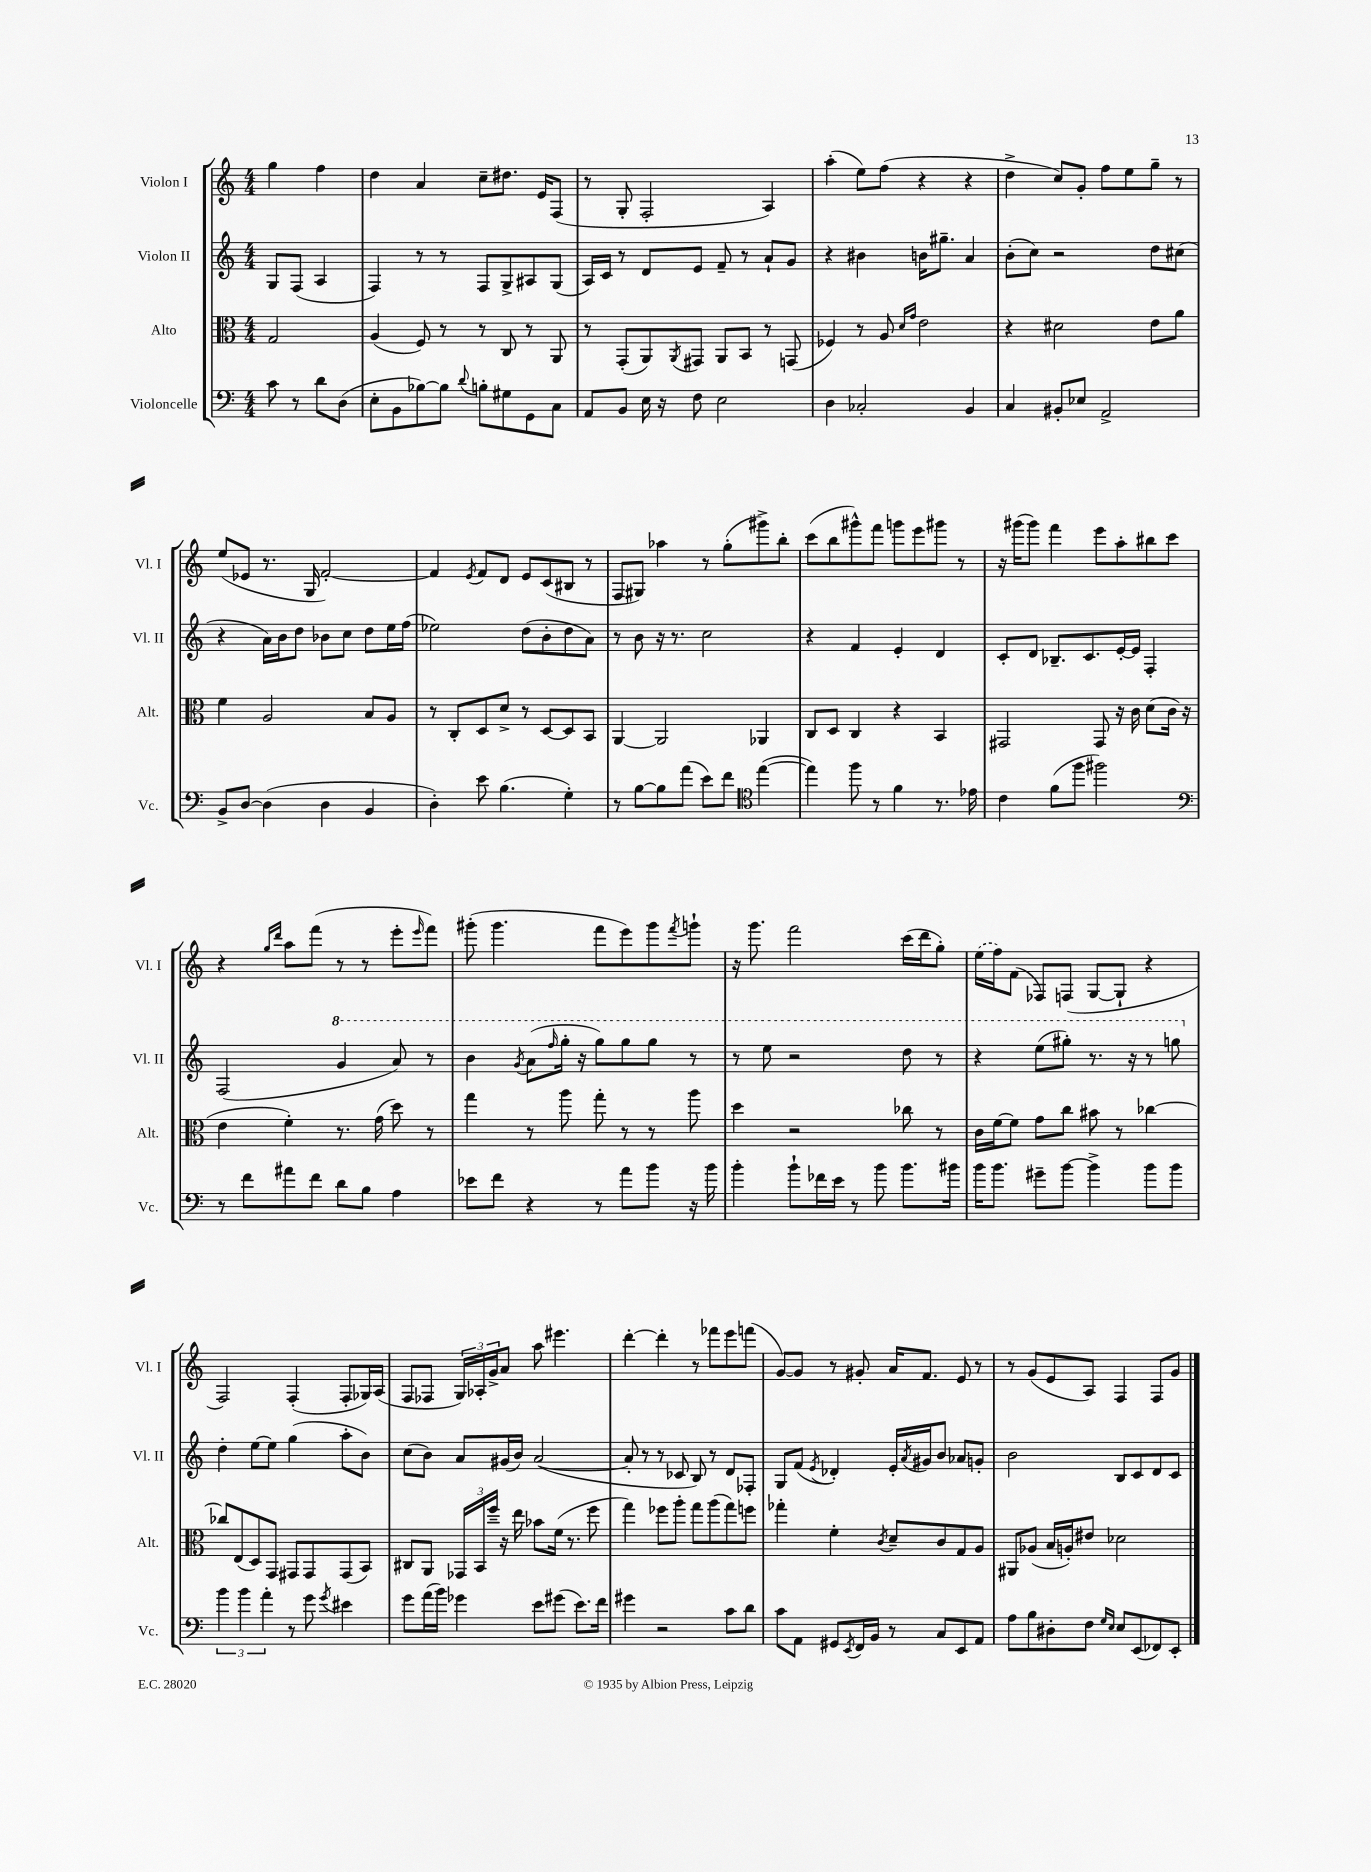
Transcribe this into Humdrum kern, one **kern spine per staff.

**kern	**kern	**kern	**kern
*staff4	*staff3	*staff2	*staff1
*clefF4	*clefC3	*clefG2	*clefG2
*k[]	*k[]	*k[]	*k[]
*M4/4	*M4/4	*M4/4	*M4/4
8c\	2G/	8G/L	4gg\
8r	.	(8F/J	.
8d\L	.	4A/	4ff\
(8D\J	.	.	.
=	=	=	=
8E'\L	(4A/	4F/)	4dd\
8BB\	.	.	.
[8B-\)	8F/)	8r	4a/
8B-\]J	8r	8r	.
8qqd/	.	.	.
8B'\L	8r	8F/L	8cc~\L
8G#\	8C/	8G^/	8.dd#\J
8GG\	8r	8A#/	.
.	.	.	16e/LK
8C\J	8AA/	(8G/J	(8F/J
=	=	=	=
8AA/L	8r	16A/LL)	8r
.	.	16c/JJ	.
8BB/J	(8GG'/L	8r	8G'/
16E\	8AA/)	8d/L	2F'/
16r	.	.	.
.	8qAA/	.	.
8F\	8GG#/J	8e/J	.
2E\	8AA/L	8f~/	.
.	8BB/J	8r	.
.	8r	8a`/L	4A/)
.	(8GG/	8g/J	.
=	=	=	=
4D\	4F-/)	4r	(4aa'\
2C-'/	8r	4b#\	8ee\L)
.	8A/	.	(8ff\J
.	16qqd/LL	.	.
.	16qqg/JJ	.	.
.	2e\	16b\LK	4r
.	.	8.gg#~\J	.
4BB/	.	4a/	4r
=	=	=	=
4C/	4r	(8b'\L	4dd^\
.	.	8cc\J)	.
8BB#'/L	2d#\	2r	8cc/L)
8E-/J	.	.	8g'/J
2AA^/	.	.	8ff\L
.	.	.	8ee\
.	8e\L	8dd\L	8gg~\J
.	8a\J	(8cc#\J	8r
=	=	=	=
8BB^/L	4f\	4r	(8ee/L
[8D/J	.	.	8e-/J
(4D\]	2A/	16a\LL)	8.r
.	.	16b\J	.
.	.	8dd\J	.
.	.	.	16G/
4D\	.	8b-\L	[2f'/)
.	.	8cc\J	.
4BB/	8B/L	8dd\L	.
.	8A/J	16ee\L	.
.	.	(16ff\JJ	.
=	=	=	=
4D'\)	8r	2ee-\)	4f/]
.	8C'/L	.	.
.	.	.	8qe/
8e\	8D/	.	8f/L
(4.B\	8d^/J	.	8d/J
.	8r	(8dd\L	8e/L
.	[8D/L	8b'\	(8c/
4G'\)	8D/]	8dd\	8B#/J
.	8BB/J	8a\J)	8r
=	=	=	=
8r	[4AA/	8r	8F/L
[8B\L	.	8b\	8G#/J)
8B\]	2AA/]	16r	4aa-\
.	.	8.r	.
(8a\J	.	.	.
8e\L)	.	2cc\	8r
8f\J	.	.	(8gg'\L
*clefC4	*	*	*
([4ee\	4AA-/	.	8ggg#^\)
.	.	.	8bb'\J
=	=	=	=
4ee\])	8C/L	4r	(8ccc\L
.	8D/J	.	8bb\
8ff\	4C/	4f/	8ggg#^^\)
8r	.	.	8fff\J
4f\	4r	4e'/	8ggg\L
.	.	.	8eee\
8.r	4BB/	4d/	8ggg#\J
.	.	.	8r
16e-\	.	.	.
=	=	=	=
4c\	2GG#/	8c'/L	16r
.	.	.	(16ggg#\LK
.	.	8d/J	8ggg#\J)
(8f\L	.	8.B-~/L	4fff\
8ff\J	.	.	.
.	.	8.c/	.
2ff#\)	8GG#/	.	8eee\L
.	16r	[16e'/L	8aa'\
.	16c\	16e/]JJ	.
.	(8d\L	4F'/	8bb#\
.	16c\Jk	.	8ccc\J
.	16r	.	.
=	=	=	=
*clefF4	*	*	*
8r	4e\	(2F/	4r
8f\L	.	.	.
.	.	.	16qqgg/LL
.	.	.	16qqddd/JJ
8a#\	4f'\)	.	8aa\L
8f\J	.	.	(8fff\J
8d\L	8.r	4gg/	8r
8B\J	.	.	8r
.	(16g\	.	.
4A\	8dd\)	8aa/)	8eee'\L
.	.	.	16qqeee/
.	8r	8r	8fff\J)
=	=	=	=
8e-\L	4gg\	4bb\	(8ggg#'\
8f\J	.	.	4.ggg#\
.	.	8qgg/	.
4r	8r	(8aa\L	.
.	.	16qqfff/	.
.	8aa\	16ggg'\Jk	.
.	.	16r	.
8r	8gg'\	8ggg\L)	8fff\L
8a\L	8r	8ggg\	8eee\)
8b\J	8r	8ggg\J	8ggg#\
.	.	.	8qfff/
16r	8aa\	8r	8ggg`\J
16b\	.	.	.
=	=	=	=
4b'\	4dd\	8r	16r
.	.	.	8.ggg\
.	.	8eee\	.
8b`\L	2r	2r	2fff\
16f-\L	.	.	.
16e\JJ	.	.	.
8r	.	.	.
8b\	.	.	.
8.b\L	8cc-\	8ddd\	(16ccc\LL
.	.	.	16ddd\J
.	8r	8r	8gg'\J)
16b#\Jk	.	.	.
=	=	=	=
16b\LK	16c\LL	4r	(16ee\LL
8.b\J	[16f\J	.	16ff\J)
.	8f\]J	.	(8f\J
8g#~\L	8g\L	(8eee\L	8F-/L)
[8b\J	8cc\J	8ggg#'\J)	(8F/J
4b^\]	8b#\	8.r	[8G/L
.	8r	.	8G`/]J
.	.	16r	.
8b\L	[4cc-\	8r	4r
8b\J	.	8ggg\	.
=	=	=	=
6b\	8cc-/]L	4dd'\	2F/)
.	(8E/	.	.
6b\	.	.	.
.	8D/)	[8ee\L	.
6a'\	.	.	.
.	8GG/J	8ee\]J	.
8r	8GG#/L	(4gg\	(4F'/
8g\	8GG#/	.	.
8qg/	.	.	.
4e#\	(8GG#/	8aa'\L	8F'/L
.	8BB/J)	8b\J)	16G-/L)
.	.	.	(16A/JJ
=	=	=	=
8g\L	8C#/L	(8cc\L	8F/L
(16a\L	8AA/J	8b\J)	8F-/J
16b\JJ)	.	.	.
4g-\	24GG-/LL	8a/L	24G/LL)
.	24BB/	.	24A-'/
.	24ff~/JJ	.	24g^/J
.	16r	(16g#/L	8a/J
.	16ee\	16b/JJ)	.
8e\L	8b-\L	([2a/	8aa\
(8g#\J	(16f\Jk	.	4.eee#\
.	8.r	.	.
8.e\L)	.	.	.
.	8ff\	.	.
16f\Jk	.	.	.
=	=	=	=
4g#\	4gg\)	8a'/]	[4ddd'\
.	.	8r	.
2r	8ff-\L	8r	4ddd'\]
.	8aa'\J	8c-/	.
.	8gg\L	8B/)	8r
.	(8aa\	8r	8fff-\L
8c\L	8gg\)	8d/L	8eee\
8d\J	8ff\J	8F-'/J	(8fff\J
=	=	=	=
8c\L	4gg-'\	8G/L	[8g/L)
8AA\J	.	(8f/J	8g/]J
.	.	8qe/	.
8GG#/L	4f'\	4d-'/)	8r
8qEE/	.	.	.
16FF/L	.	.	8g#'/
16BB/JJ	.	.	.
.	8qc/	.	.
8r	8d~/L	16e'/LL	16a/LK
.	.	8qa/	.
.	.	16g#/J	8.f/J
8C/L	8c/	8b/J	.
8EE/	8G/	8a-/L	8e/
8AA/J	8A/J	8g'/J	8r
=	=	=	=
8A\L	8AA#/L	2b\	8r
8B\	(8A-/J	.	(8g/L
8D#'\	16B/LL	.	8e/
.	16A'/J)	.	.
8F\J	8e#/J	.	8A/J)
16qqG/LL	.	.	.
16qqE/JJ	.	.	.
8E/L	2d-\	8B/L	4F/
(8EE/	.	8c/	.
8FF-/)	.	8d/	8F/L
8EE'/J	.	8c/J	8g/J
==	==	==	==
*-	*-	*-	*-
